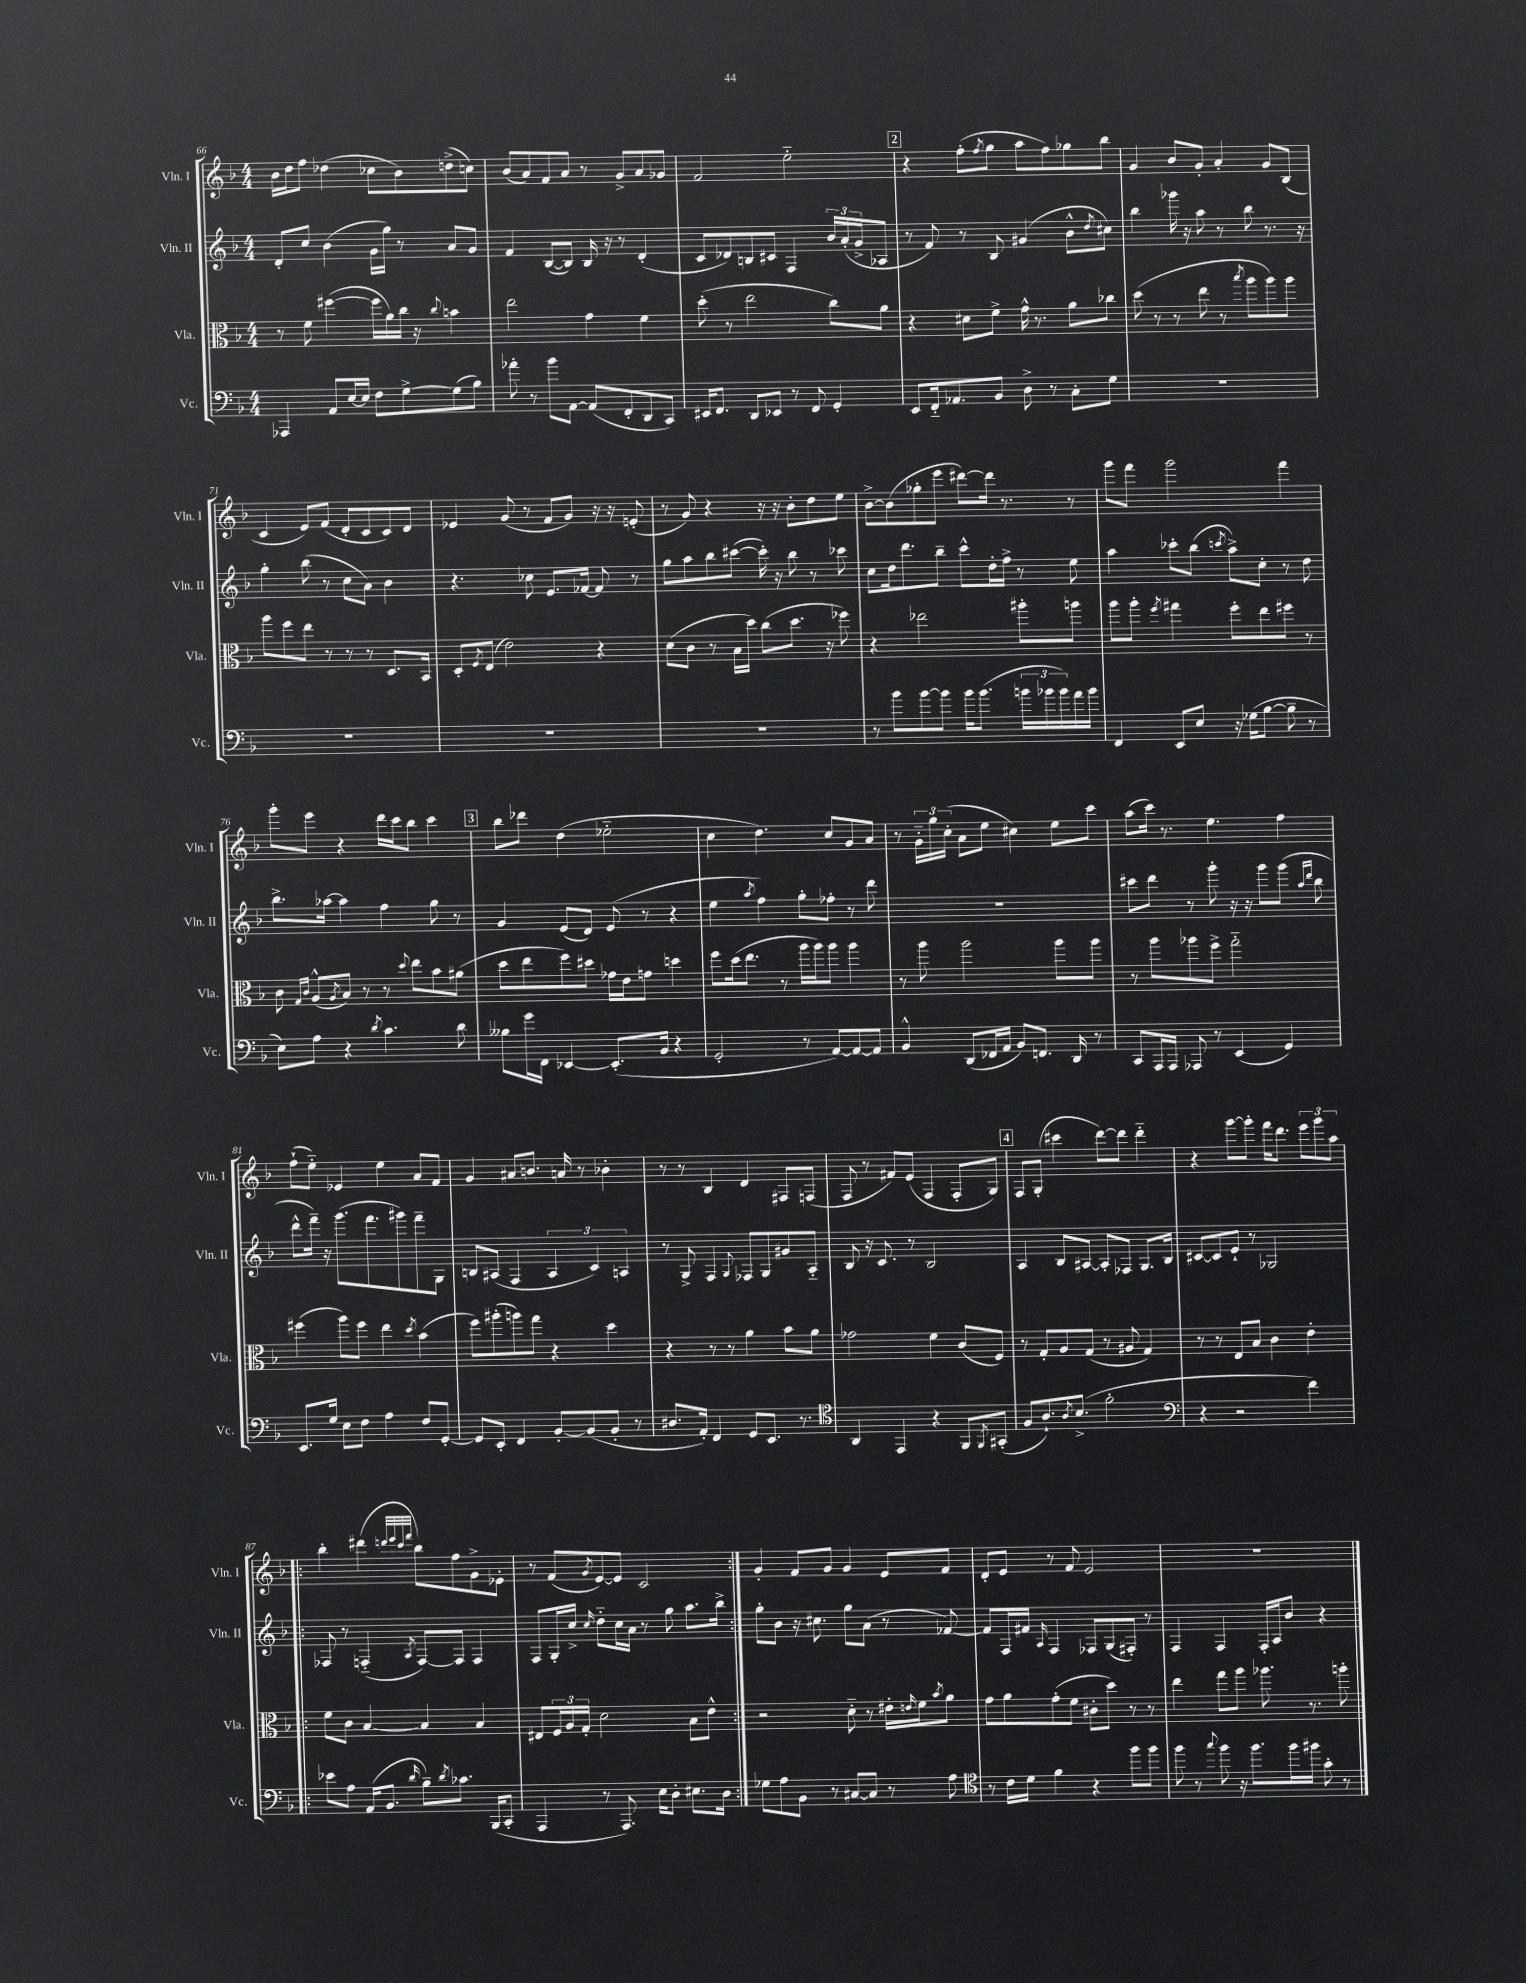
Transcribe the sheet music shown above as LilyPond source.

<<
\new StaffGroup <<
\new Staff = "s0" \with { instrumentName = "Vln. I" shortInstrumentName = "Vln. I" } {
    \clef treble \key f \major \numericTimeSignature \time 4/4
    bes'16 d''16 f''8 des''4( ces''8 bes'8) d''8->( c''8) |
    bes'8( a'8) f'8 a'8 r8 g'8-> a'8 ges'8 |
    f'2 e''2-_ |
    \mark \markup { \box "2" } r4 f''8-.( \acciaccatura { f''8 } g''8 a''8 f''8) ges''8 bes''8 |
    g'4 bes'8 g'8-. a'4-. g'8 bes8( |
    c'4 e'8) f'8( d'8-. c'8 c'8) d'8 |
    ees'4 g'8( r8 f'8 g'8) r16 r16 e'8-.( |
    r8 g'8) r4 r16 r16 bes'8-. d''8 e''8 |
    bes'8~-> bes'8( ges''8-. e'''8 dis'''8~) dis'''16 r8. r8 |
    g'''8 f'''8 g'''2 f'''4 |
    g'''8-. e'''8 r4 d'''16 c'''16 bes''8 c'''4 |
    \mark \markup { \box "3" } bes''8 des'''8 d''4( ees''2-_ |
    c''4 d''4.) c''8 g'8 a'8 |
    r8 \tuplet 3/2 { g'16-_ g''16 c''16-.( } a'8 e''8 cis''4) e''8 c'''8 |
    a''8( c'''16) r8. e''4. f''4 |
    f''8-!( e''8-_) ees'4 e''4 a'8 f'8 |
    g'4 ais'8 b'8. a'16 r8 bes'4-. |
    r8 r8 bes4 d'4 fis8 f8( |
    f8 r8 fis'8) e'8( f4 f8-. g8) |
    \mark \markup { \box "4" } f8 g8-.( cis'''4 d'''8~) d'''8 d'''4-_ |
    r4 g'''8~ g'''8-. f'''16 d'''8. \tuplet 3/2 { e'''8 g'''8 a''8 } |
    \repeat volta 2 { bes''4-. dis'''4( \grace { d'''32 e'''32 c'''32 f'''32 } bes''8) f''8 g'8-> ees'8-. |
    r8 f'8( \acciaccatura { g'8 } e'8~) e'8 c'2 | }
    g'4-. f'8 g'8 g'4 e'8 f'8 |
    d'8-. e'8 r8 f'8 e'2 |
    R1 \bar "|." |
}
\new Staff = "s1" \with { instrumentName = "Vln. II" shortInstrumentName = "Vln. II" } {
    \clef treble \key f \major \numericTimeSignature \time 4/4
    d'8-. c''8 bes'4( g'16 g''16) r8 a'8 g'8 |
    f'4 bes8~( bes8) bes16 r16 r8 d'4-.( |
    c'8 des'8) b8 cis'8 f4 \tuplet 3/2 { bes'16 a'16-.( g'16-> } aes8 |
    \mark \markup { \box "2" } r8 f'8) r8 bes8 gis'4( bes'8-^ \acciaccatura { d''8 } cis''8) |
    bes''4 ges'''16 r16 a''8 r8 bes''8 r8. r16 |
    g''4-. bes''8( r8 c''8 a'8) bes'4 |
    r4. ces''8 e'8. fes'16~ fes'8 r8 |
    g''8 a''8 bes''8 cis'''8~( cis'''16-.) r16 bes''8 r8 ces'''8 |
    c''8 d''16 d'''8. bes''8-- c'''8-^ d''16-. f''16-> r8 e''8 |
    a''4 ces'''8-. bes''8( \acciaccatura { c'''8 } a''8->) c''8-. r8 d''8 |
    bes''8.-> aes''16~ aes''4 f''4 g''8 r8 |
    \mark \markup { \box "3" } g'4 e'8( d'8) e'8( r8 r4 |
    e''4 \acciaccatura { a''8 } f''4) g''8-. fes''8-. r8 d'''8 |
    R1 |
    cis'''8 d'''8 r8 g'''8-. r16 r16 g'''8 g'''8( \grace { a''16 d'''16 } bes''8 |
    d'''8-^ f'''16--) r16 g'''8.( f'''8. gis'''8) f'''8-- g8 |
    b8 ais8( f4 \tuplet 3/2 { ais4 c'4) a4 } |
    r8 g8-> f4 \appoggiatura { g8 } fes8 g8 gis'8 a8-_ |
    bes8 r16 c'8. r8 bes2 |
    \mark \markup { \box "4" } a4 bes8 ais8~ ais8-. fes8 g8. bes16 |
    cis'8~ cis'8 e'8-! r8 ges2 |
    \repeat volta 2 { fes8 r8 f4-_( \acciaccatura { a8 } f8~) f8 f4 |
    f8 g16-. c''16-> \grace { c''16 } d''8-_ c''16 a'16 r8 g''8 a''8. bes''16-> | }
    g''8-. bes'8 r16 cis''8. g''8 a'8( r8 fes'8~) |
    fes'8 f16 fis'16 \grace { a16 } f4 fes8 g8( fis8-.) r8 |
    f4 f4 f16-. a16 bes'8 r4 \bar "|." |
}
\new Staff = "s2" \with { instrumentName = "Vla." shortInstrumentName = "Vla." } {
    \clef alto \key f \major \numericTimeSignature \time 4/4
    r8 f'8 fis''4~( fis''16 a'16) c''16 r16 \appoggiatura { c''8 } b'4 |
    e''2 g'4 f'4 |
    d''8-.( r8 e''2 c''8) a'8 |
    \mark \markup { \box "2" } r4 dis'8 f'8-> g'16-^ r8. a'8 ces''8 |
    d''8( r8 r8 e''8 r8 \acciaccatura { bes''8 } a''8 a''8) a''8 |
    a''8 f''8 e''8 r8 r8 r8 d8. bes,16 |
    d8-. \acciaccatura { f8 } e8( e'2) r4 |
    d'8( c'8 r8 bes16 d''16) c''8( d''8. r16 fes''8) |
    r4 ees''2 ais''8-. a''8 |
    a''8 a''8-. \acciaccatura { f''8 } gis''4 f''8-. e''8 fis''8 r8 |
    c'8 \grace { g16 c'16 } a8-^( \acciaccatura { a8 } bes8) r8 r8 \appoggiatura { d''8 } e''8 bes'8 ais'8( |
    \mark \markup { \box "3" } d''8 e''8 f''8) dis''8 ges'16 e'16 g'8 d''4 |
    f''8 d''16( e''8. r8 a''16 a''16) a''8 a''4 |
    r8 a''8 a''2 a''8 a''8 |
    r8 a''8 aes''8 f''8-> g''2-_ |
    fis''4( a''8) fis''8 e''4 \acciaccatura { d''8 } bes'4( |
    f''8) ais''8-.( a''8) g''8 r4 d''4 |
    r4 r8 r8 a'4 bes'8 a'8 |
    ges'2 f'4 c'8( f8) |
    \mark \markup { \box "4" } r8 g8-. a8 g8( r8 ais8 g4) |
    r8 r8 e8 bes8 c'4 e'4-. |
    \repeat volta 2 { f'8 c'8 bes4~ bes4 bes4 |
    eis8 \tuplet 3/2 { f16 a16 g16-. } d'2 bes8 e'8-^ | }
    r2 d'8-_ r8 eis'16-. \grace { e'16 } f'16 \acciaccatura { bes'8 } a'8 |
    g'8 a'8 g'8-.( f'8 cis'8-. d''8) r8 r8 |
    e''4 g''8 a''8 aes''8. r8. a''8-. \bar "|." |
}
\new Staff = "s3" \with { instrumentName = "Vc." shortInstrumentName = "Vc." } {
    \clef bass \key f \major \numericTimeSignature \time 4/4
    aes,,4 a,8 e16~ e16 f8 g8~-> g8( bes8) |
    aes'8-. r8 bes'8 a,8~ a,8( f,8-. d,8 c,8) |
    eis,16 f,8. d,8 ees,8 r8 f,8 g,4-. |
    \mark \markup { \box "2" } e,8 f,16-_ aes,8. bes,8 d8-> r8 c8-. g8 |
    R1 |
    R1 |
    R1 |
    R1 |
    r8 bes'8 bes'8~ bes'8 bes'16 bes'8.( \tuplet 3/2 { b'16 bes'16 bes'16) } a'16 bes'16 |
    f,4 e,8 e8 r16 ges16( bes8~ bes8-- r8 |
    e8) a8 r4 \acciaccatura { d'8 } c'4. d'8 |
    \mark \markup { \box "3" } beses8 g'16 f,16 ees,4~ ees,8.-.( bes,16 r4 |
    g,2-. r8 a,8~) a,8~ a,8 |
    bes,4-^ d,8( fes,16 a,16 bes,8) f,8. d,16 r8 |
    c,8 a,,16 a,,16 aes,,8 r8 e,4( g,4) |
    e,8. g16 e8 f8 a4 f8 g,8~-. |
    g,8 e,8-. f,4 bes,8~-. bes,8( bes,8-. r8 |
    dis8. a,16-.) f,4 g,8 e,8. r8. |
    \clef tenor a,4 e,4 r4 f,8 \acciaccatura { f,8 } gis,8-.( |
    \mark \markup { \box "4" } f8 a8.-!) \acciaccatura { a8 } bes8.->( f'2-. |
    \clef bass r4 r2 f'4) |
    \repeat volta 2 { ees'8 a8 a,16( bes,8. \grace { d'16 } bes8--) \acciaccatura { d'8 } ces'8. bes,,16( c,8-. |
    a,,4 r8 a,,8.) e16 d8-. eis8. d16 | }
    ges8 a8 bes,8 r8 cis8~ cis8 r8 a8 |
    \clef tenor r8 c'16 d'16 f'4 r4 f''8 f''8 |
    f''8 r8 \appoggiatura { g''8 } f''8 r16 f''8. f''16 fis''16 g'8-. r8 \bar "|." |
}
>>
>>
\layout { \context { \Score currentBarNumber = #66 } }
